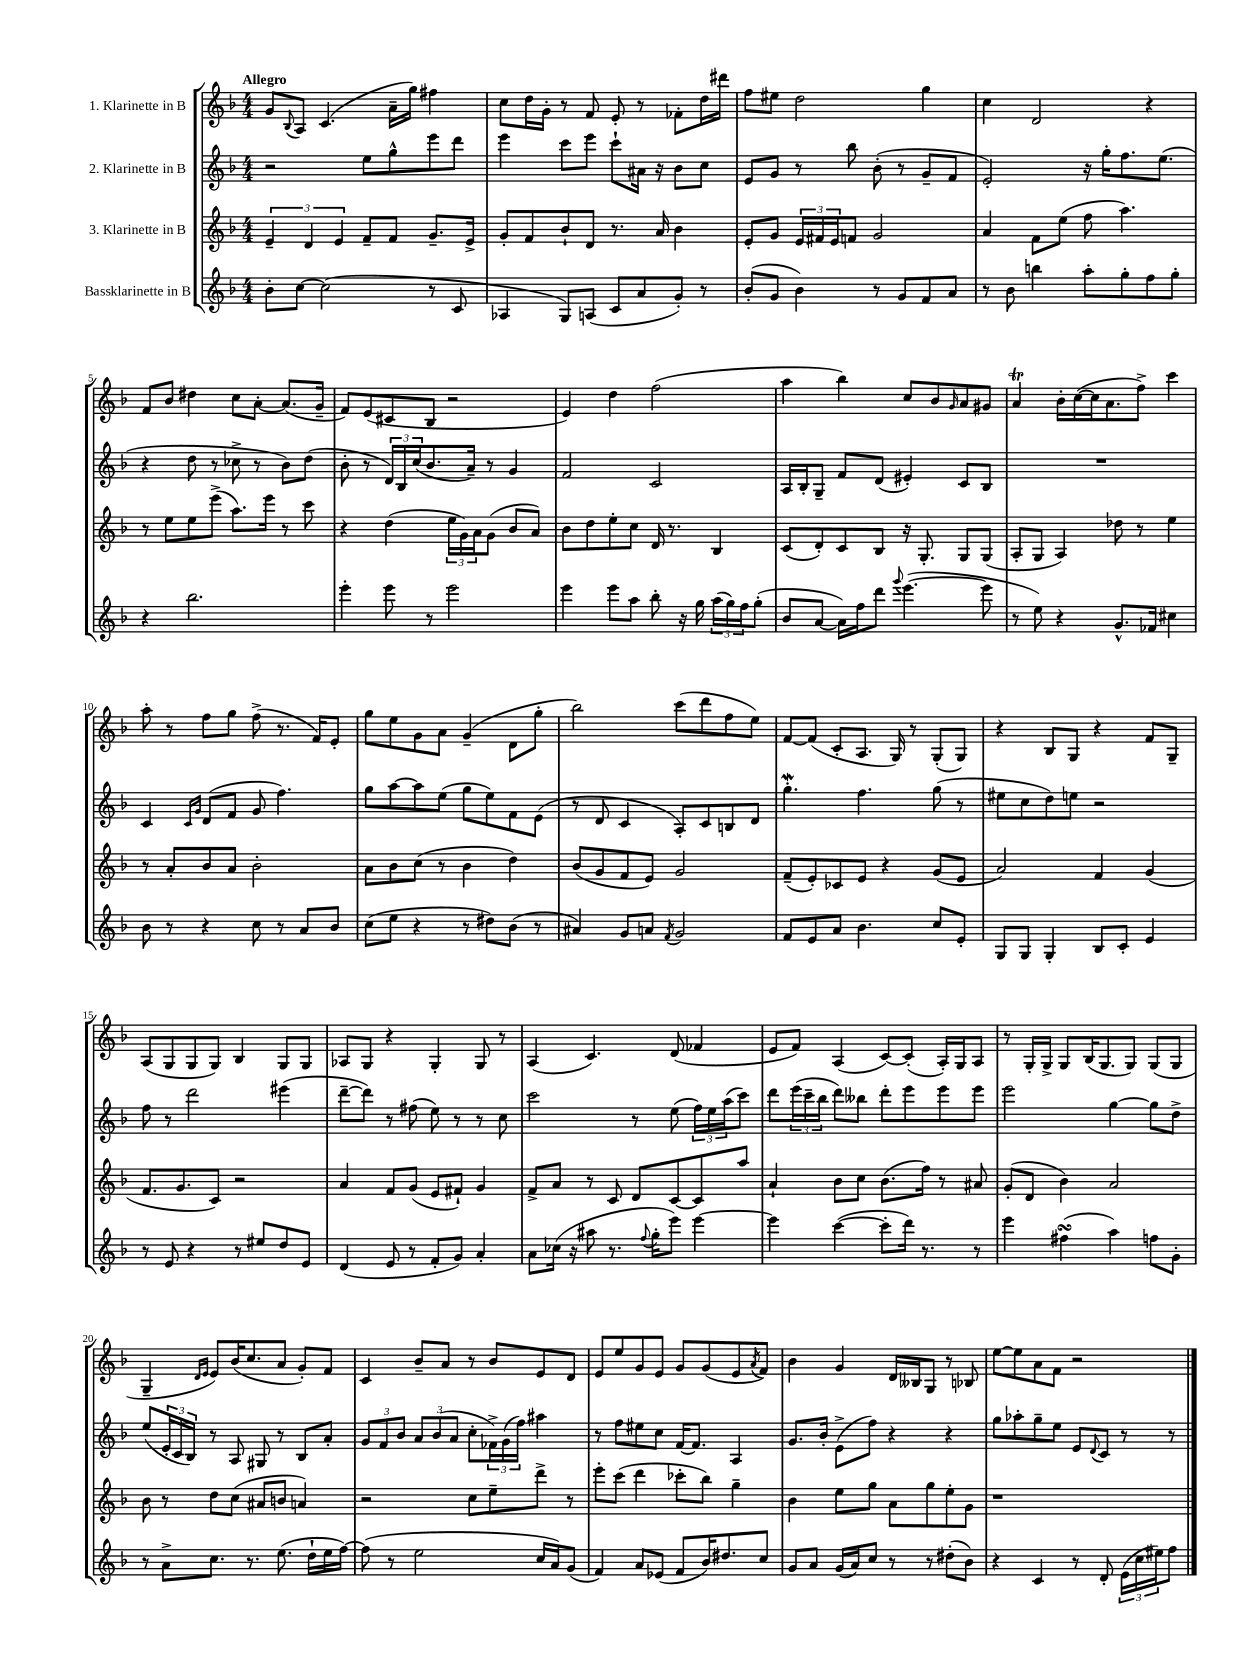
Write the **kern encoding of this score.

**kern	**kern	**kern	**kern
*part4	*part3	*part2	*part1
*staff4	*staff3	*staff2	*staff1
*I"Bassklarinette in B	*I"3. Klarinette in B	*I"2. Klarinette in B	*I"1. Klarinette in B
*clefG2	*clefG2	*clefG2	*clefG2
*k[b-]	*k[b-]	*k[b-]	*k[b-]
*M4/4	*M4/4	*M4/4	*M4/4
=1	=1	=1	=1
!	!	!	!LO:TX:a:B:t=Allegro
8b-'\L	6e~/	2r	8g/L
.	.	.	8qqB-/
[8cc\J	.	.	8A/J
.	6d/	.	.
(2cc\]	.	.	(4.c/
.	6e/	.	.
.	8f~/L	8ee\L	.
.	8f/J	8gg^^\	16a~\LL
.	.	.	16gg\JJ)
8r	8.g~/L	8eee\	4ff#X\
8c/	.	8ddd\J	.
.	16e^/Jk	.	.
=2	=2	=2	=2
4A-X/	8g'/L	4eee\	8cc\L
.	8f/	.	16dd\L
.	.	.	16g'\JJ
8G/L)	8b-`/	8ccc\L	8r
(8An/J	8d/J	8eee\J	8f/
8c/L	8.r	8ccc`\L	8e'/
8a/	.	16a#X\Jk	8r
.	16a/	16r	.
8g'/J)	4b-\	8b-\L	8f-X'\L
8r	.	8cc\J	16dd\L
.	.	.	16ddd#X\JJ
=3	=3	=3	=3
(8b-'/L	8e'/L	8e/L	8ff\L
8g/J	8g/J	8g/J	8ee#X\J
4b-\)	24e/LL	8r	2dd\
.	24f#X/	.	.
.	24e/J	.	.
.	8fn/J	8bb-\	.
8r	2g/	(8b-'\	.
8g/L	.	8r	.
8f/	.	8g~/L	4gg\
8a/J	.	8f/J	.
=4	=4	=4	=4
8r	4a/	2e'/)	4cc\
8b-\	.	.	.
4bbn\	8f\L	.	2d/
.	(8ee\J	.	.
8aa'\L	8ff\	16r	.
.	.	16gg'\KL	.
8gg'\	4.aa\)	8.ff\	.
8ff\	.	.	4r
.	.	(8.ee\J	.
8gg'\J	.	.	.
!!LO:LB:g=z
=5	=5	=5	=5
4r	8r	4r	8f/L
.	8ee\L	.	8b-/J
2.bb-\	8ee\	8dd\	4dd#X\
.	(8eee^\J	8r	.
.	8.aa\L)	8cc-X^\	8cc\L
.	.	8r	[8a'\J
.	16eee\Jk	.	.
.	8r	8b-\L)	(8.a/L]
.	8ccc\	(8dd\J	.
.	.	.	16g~/Jk
=6	=6	=6	=6
4eee'\	4r	8b-'\	8f/L)
.	.	8r	(8e/
8eee\	(4dd\	24d/LL)	8c#X/
.	.	24B-/	.
.	.	(24cc/J	.
8r	.	8.b-/	8B-/J
2eee\	24ee\LL	.	2r
.	24g\)	.	.
.	.	16a~/Jk)	.
.	24a\J	.	.
.	(8g\J	8r	.
.	8b-/L	4g/	.
.	8a/J)	.	.
=7	=7	=7	=7
4eee\	8b-\L	2f/	4e/)
.	8dd\	.	.
8eee\L	8ee'\	.	4dd\
8aa\J	8cc\J	.	.
8bb-'\	16d/	2c/	(2ff\
.	8.r	.	.
16r	.	.	.
16gg\	.	.	.
(24aa\LL	4B-/	.	.
24gg\)	.	.	.
24ff\J	.	.	.
(8gg'\J	.	.	.
=8	=8	=8	=8
8b-/L	(8c/L	16A/LL	4aa\
.	.	16B-'/J	.
[8a/J	8d'/)	8G~/J	.
16a\LL])	8c/	8f/L	4bb-\)
16ff\J	.	.	.
8ddd\J	8B-/J	(8d/J	.
8qqggg/	.	.	.
([4.eee\	16r	4e#X'/)	8cc/L
.	8.G'/	.	.
.	.	.	8b-/
.	.	.	16qqg/
.	8G/L	8c/L	8a/
8eee\]	(8G/J	8B-/J	8g#X/J
=9	=9	=9	=9
8r	8A'/L	1r	4at/
8ee\)	8G/J	.	.
4r	4A/)	.	16b-'\LL
.	.	.	([16cc\
.	.	.	16cc\J]
.	.	.	8.a\
8.g^^/L	8dd-X\	.	.
.	8r	.	8ff^\J)
16f-X/Jk	.	.	.
4cc#X\	4ee\	.	4ccc\
!!LO:LB:g=z
=10	=10	=10	=10
8b-\	8r	4c/	8aa'\
8r	8a'/L	.	8r
.	.	16qqc/LL	.
.	.	16qqg/JJ	.
4r	8b-/	(8d/L	8ff\L
.	8a/J	8f/J	8gg\J
8cc\	2b-'\	8g/	(8ff^\
8r	.	4.ff\)	8.r
8a/L	.	.	.
.	.	.	16f/KL)
8b-/J	.	.	8e'/J
=11	=11	=11	=11
(8cc\L	8a\L	8gg\L	8gg\L
8ee\J	8b-\	[8aa\	8ee\
4r	(8cc\J	8aa\]	8g\
.	8r	(8ee\J	8a\J
8r	4b-\	8gg\L	(4g~/
8dd#X\L)	.	8ee\)	.
(8b-\J	4dd\)	8f\	8d\L
8r	.	(8e\J	8gg'\J
=12	=12	=12	=12
4a#X/)	(8b-/L	8r	2bb-\)
.	8g/	8d/	.
8g/L	8f/	4c/	.
8an/J	8e/J)	.	.
8qf/	.	.	.
2g/	2g/	8A'/L)	(8ccc\L
.	.	8c/	8ddd\
.	.	8Bn/	8ff\
.	.	8d/J	8ee\J)
=13	=13	=13	=13
8f/L	(8f~/L	4.ggW'\	[8f/L
8e/	8e'/)	.	(8f/J]
8a/J	8c-X/	.	8c'/L
4.b-\	8e/J	4.ff\	8.A/J
.	4r	.	.
.	.	.	16G/)
.	.	.	8r
8cc/L	(8g/L	(8gg\	(8G'/L
8e'/J	8e/J	8r	8G/J)
=14	=14	=14	=14
8G/L	2a/)	8ee#X\L	4r
8G/J	.	8cc\	.
4G'/	.	8dd\)	8B-/L
.	.	8een\J	8G/J
8B-/L	4f/	2r	4r
8c'/J	.	.	.
4e/	(4g/	.	8f/L
.	.	.	8G~/J
!!LO:LB:g=z
=15	=15	=15	=15
8r	8.f/L	8ff\	(8A/L
8e/	.	8r	8G/
.	8.g/	.	.
4r	.	2ddd\	8G/
.	8c/J)	.	8G/J)
8r	2r	.	4B-/
8ee#X/L	.	.	.
8dd/	.	(4eee#X\	8G/L
8e/J	.	.	8G/J
=16	=16	=16	=16
(4d/	4a/	[8ddd~\L	8A-X/L
.	.	8ddd\J])	8G/J
8e/	8f/L	8r	4r
8r	(8g/J	(8ff#X\	.
8f'/L	8e/L	8ee\)	4G'/
8g/J)	8f#X`/J)	8r	.
4a'/	4g/	8r	8G/
.	.	8cc\	8r
=17	=17	=17	=17
8a\L	8f^/L	2ccc\	(4A/
(16cc-X\Jk	8a/J	.	.
16r	.	.	.
8aa#X\	8r	.	4.c/)
8.r	8c/	.	.
.	8d/L	8r	.
8qqff/	.	.	.
16gg'\KL	.	.	.
8eee\J)	[8c/	(8ee\	(8d/
[4eee\	8c/]	24ff\LL)	4f-X/
.	.	24ee\	.
.	.	(24aa\J	.
.	8aa/J	8ccc\J)	.
=18	=18	=18	=18
4eee\]	4a`/	8ddd\L	8e/L
.	.	(24eee\L	8f/J)
.	.	24ccc~\	.
.	.	24bb-\JJ	.
([4ccc\	8b-\L	8ddd\L)	(4A/
.	8cc\J	8bb--X\J	.
8ccc'\L]	(8.b-\L	8ddd'\L	[8c/L)
16ddd\Jk)	.	8eee\	(8c'/J]
8.r	16ff\Jk)	.	.
.	8r	8eee\	16A'/LL)
.	.	.	16G/J
8r	8a#X/	8eee\J	8A/J
=19	=19	=19	=19
4eee\	(8g'/L	2eee\	8r
.	8d/J	.	16G'/LL
.	.	.	16G^/JJ
(4ff#XsSsS\	4b-\)	.	8G/L
.	.	.	(16B-/K
.	.	.	8.G/
4aa\)	2a/	[4gg\	.
.	.	.	8G/J)
8ffn\L	.	8gg\L]	(8G/L
8g'\J	.	8dd^\J	8G/J
!!LO:LB:g=z
=20	=20	=20	=20
8r	8b-\	(8ee/L	4G~/
8a^\L	8r	24e'/L	.
.	.	24c/	.
.	.	24B-/JJ)	.
.	.	.	16qqd/LL
.	.	.	16qqe/JJ
8.cc\J	8dd\L	8r	8e/L)
.	(8cc\J	8A/	(16b-/K
8.r	.	.	8.cc/
.	8a#X/L	8G#X/	.
(8.ee\	8bn/J	8r	8a/J
.	4an/)	8B-/L	8g'/L)
16dd`\LL	.	.	.
16ee\	.	8a'/J	8f/J
[16ff\JJ)	.	.	.
=21	=21	=21	=21
(8ff\]	2r	12g/L	4c/
.	.	12f/	.
8r	.	.	.
.	.	12b-/J	.
2ee\	.	12a/L	8b-~/L
.	.	(12b-/	.
.	.	.	8a/J
.	.	12a/J	.
.	8cc\L	8cc'\L	8r
.	8ee~\	24f-X^\L)	8b-/L
.	.	(24g\	.
.	.	24ff\JJ)	.
16cc/LL	8ddd^\J	4aa#X\	8e/
16a/J)	.	.	.
(8g/J	8r	.	8d/J
=22	=22	=22	=22
4f/)	8eee'\L	8r	8e/L
.	(8ccc\J	8ff\L	8ee/
8a/L	4ddd\	8ee#X\	8g/
(8e-X/J	.	8cc\J	8e/J
8f/L	8ccc-X'\L	[16f/KL	8g/L
.	.	8.f/J]	.
16b-/K)	8bb-\J)	.	(8g/
8.dd#X/	.	.	.
.	4gg~\	4A/	8e/
.	.	.	8qa/
8cc/J	.	.	8f/J)
=23	=23	=23	=23
8g/L	4b-\	8.g/L	4b-\
8a/J	.	.	.
.	.	16b-'/Jk	.
(16g/LL	8ee\L	(8e^\L	4g/
16a/J)	.	.	.
8cc/J	8gg\J	8ff\J)	.
8r	8a\L	4r	16d/LL
.	.	.	16B--X/J
8r	8gg\	.	8G/J
(8dd#X'\L	8ee'\	4r	8r
8b-\J)	8g\J	.	8B-X/
=24	=24	=24	=24
4r	1r	8gg\L	[8ee\L
.	.	8aa-X'\	8ee\]
4c/	.	8gg~\	8a\
.	.	8ee\J	8f\J
8r	.	8e/L	2r
.	.	8qqd/	.
8d'/	.	8c/J	.
(24e\LL	.	8r	.
24cc\	.	.	.
24ee#X\J)	.	.	.
8ff\J	.	8r	.
==	==	==	==
*-	*-	*-	*-
